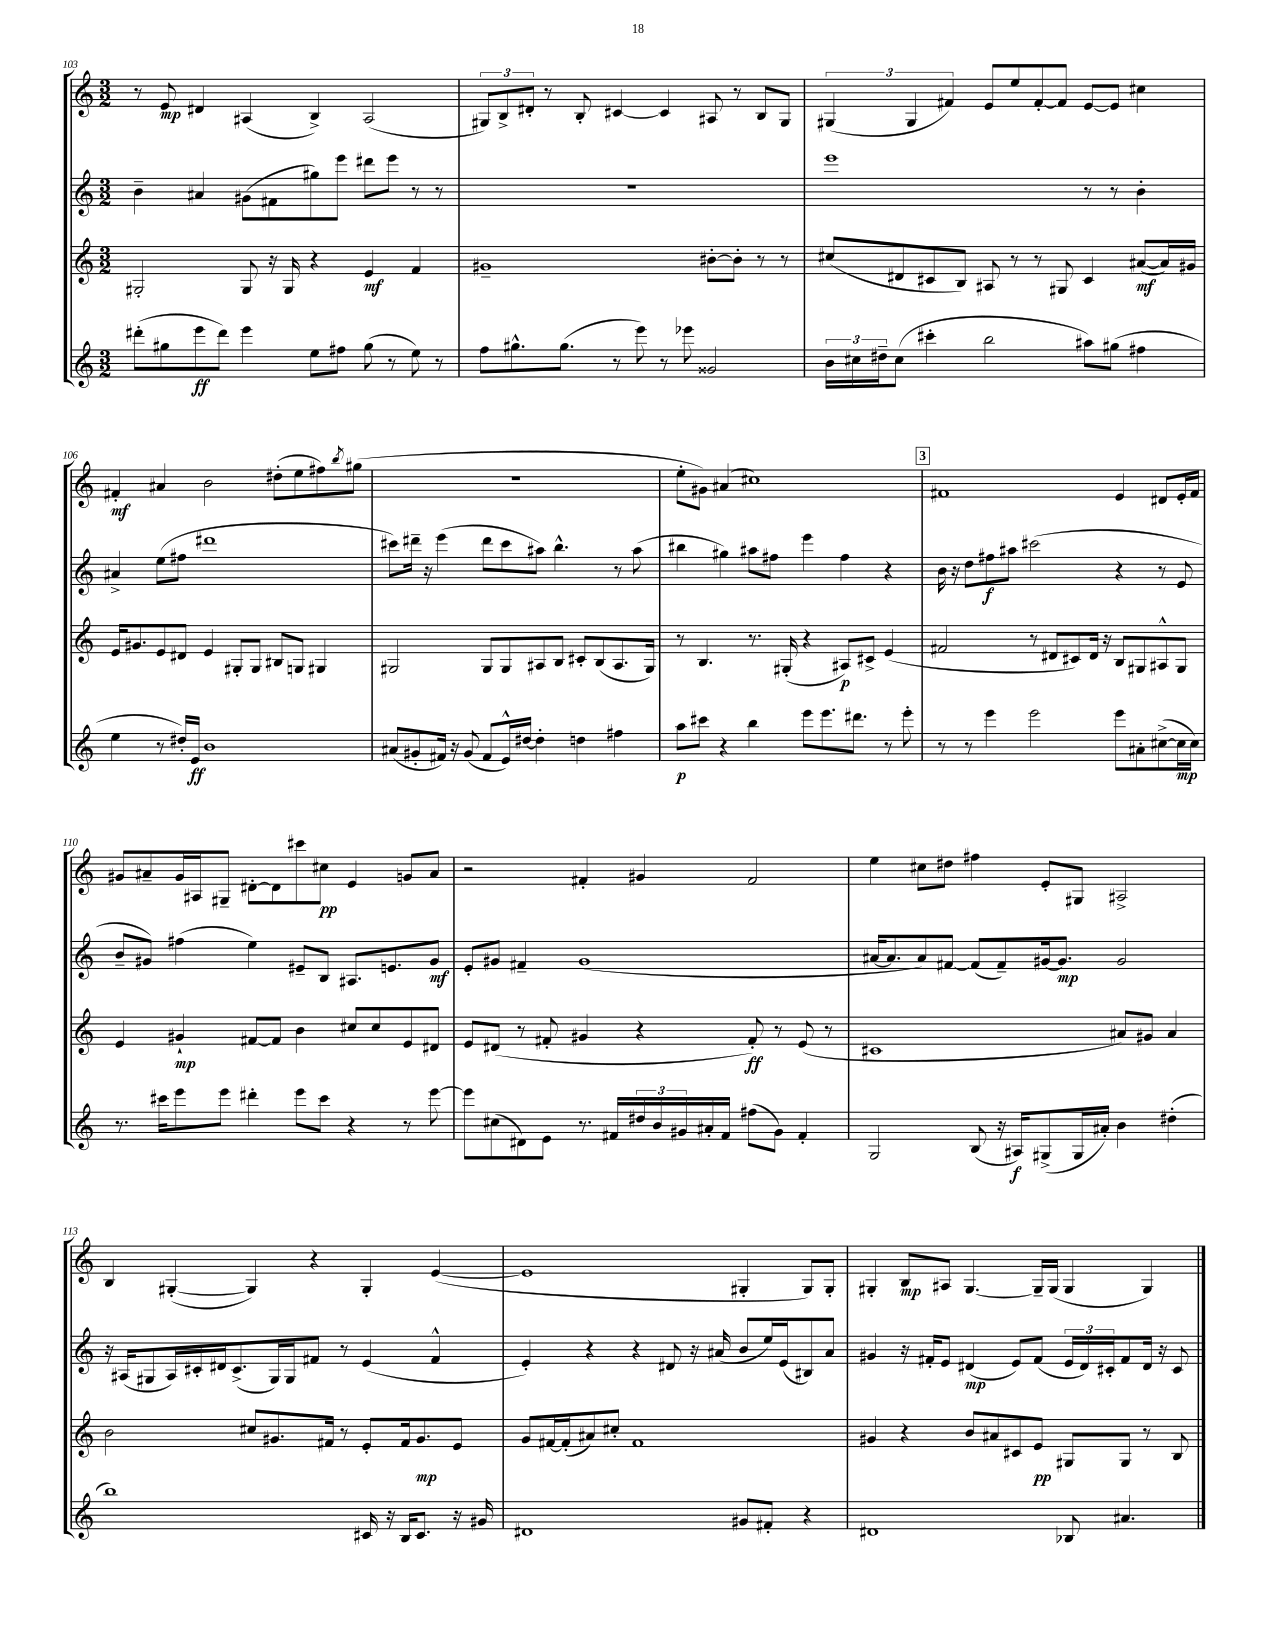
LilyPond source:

<<
\new StaffGroup <<
\new Staff = "s0" {
    \clef treble \key c \major \numericTimeSignature \time 3/2
    r8 e'8\mp dis'4 ais4( b4->) ais2( |
    \tuplet 3/2 { gis8) b8-> dis'8-. } r8 b8-. cis'4~ cis'4 ais8 r8 b8 gis8 |
    \tuplet 3/2 { gis4( gis4 fis'4) } e'8 e''8 fis'8~-. fis'8 e'8~ e'8 cis''4 |
    fis'4-.\mf ais'4 b'2 dis''8-.( e''8 fis''8) \acciaccatura { b''8 } gis''8( |
    R1. |
    e''8-. gis'8) ais'4( cis''1) |
    \mark \markup { \box "3" } fis'1 e'4 dis'8 e'16-. fis'16 |
    gis'8 ais'8-- gis'16 ais16 gis8-- dis'8~-. dis'8 cis'''8 cis''8\pp e'4 g'8 ais'8 |
    r2 fis'4-. gis'4 fis'2 |
    e''4 cis''8 dis''8 fis''4 e'8-. gis8 ais2-> |
    b4 gis4~-.( gis4) r4 gis4-. e'4~( |
    e'1 gis4-. gis8) gis8-. |
    gis4-. b8\mp ais8 gis4.~ gis16-- gis16( gis4 gis4) \bar "|." |
}
\new Staff = "s1" {
    \clef treble \key c \major \numericTimeSignature \time 3/2
    b'4-- ais'4 gis'8( fis'8 gis''8) e'''8 dis'''8 e'''8 r8 r8 |
    R1. |
    e'''1 r8 r8 b'4-. |
    ais'4-> e''8( fis''8 dis'''1 |
    cis'''8) dis'''16-- r16 e'''4( dis'''8 cis'''8 ais''8) b''4.-^ r8 ais''8( |
    bis''4 gis''4) ais''8 fis''8 e'''4 fis''4 r4 |
    \mark \markup { \box "3" } b'16 r16 d''8 fis''8\f ais''8 cis'''2( r4 r8 e'8 |
    b'8-- gis'8) fis''4( e''4) eis'8-- b8 ais8. e'8. gis'8\mf |
    e'8-. gis'8 fis'4-- gis'1( |
    ais'16~ ais'8. ais'8) fis'8~ fis'8( fis'8--) gis'16~ gis'8.\mp gis'2 |
    r16 ais16( gis8 ais16) cis'16-. dis'16 cis'8.->( gis16) gis16 fis'8 r8 e'4( fis'4-^ |
    e'4-.) r4 r4 dis'8 r16 ais'16( b'8 e''16) e'16( bis8) ais'8 |
    gis'4 r16 fis'16-. e'8 dis'4\mp( e'8) fis'8( \tuplet 3/2 { e'16 dis'16) cis'16-. } fis'8 dis'16 r16 cis'8 \bar "|." |
}
\new Staff = "s2" {
    \clef treble \key c \major \numericTimeSignature \time 3/2
    gis2-. gis8 r16 gis16 r4 e'4\mf f'4 |
    gis'1-- bis'8~-. bis'8-. r8 r8 |
    cis''8( dis'8 cis'8 b8) ais8 r8 r8 gis8 cis'4 ais'8~\mf( ais'16) gis'16 |
    e'16 gis'8. e'8 dis'8 e'4 gis8-. gis8 bis8 g8 gis4 |
    gis2 gis8 gis8 ais8 b8 cis'8-. b8( ais8. gis16) |
    r8 b4. r8. gis16-.( r4 ais8\p) cis'8-> e'4( |
    \mark \markup { \box "3" } fis'2 r8 dis'8 cis'8) dis'16 r16 b8 gis8 ais8-^ gis8 |
    e'4 gis'4-!\mp fis'8~ fis'8 b'4 cis''8 cis''8 e'8 dis'8 |
    e'8 dis'8( r8 fis'8-. gis'4 r4 fis'8-.\ff) r8 e'8( r8 |
    cis'1 ais'8) gis'8 ais'4 |
    b'2 cis''8 gis'8. fis'16 r8 e'8-. fis'16 gis'8.\mp e'8 |
    g'8 fis'16~ fis'16-.( ais'8) cis''8-. fis'1 |
    gis'4 r4 b'8 ais'8 cis'8 e'8\pp gis8 gis8 r8 b8 \bar "|." |
}
\new Staff = "s3" {
    \clef treble \key c \major \numericTimeSignature \time 3/2
    dis'''8-.( gis''8 e'''8\ff dis'''8) e'''4 e''8 fis''8 gis''8( r8 e''8) r8 |
    f''8 gis''8.-^ gis''8.( r8 e'''8) r8 ees'''8 gisis'2 |
    \tuplet 3/2 { b'16 cis''16 dis''16-- } cis''8( cis'''4-. b''2 ais''8) gis''8( fis''4 |
    e''4 r8 dis''16-.) e'16\ff b'1 |
    ais'8( gis'8-. fis'16) r16 gis'8( fis'8 e'16-^) dis''16~ dis''4-. d''4 fis''4 |
    a''8\p cis'''8 r4 b''4 e'''8 e'''8. dis'''8. r8 e'''8-. |
    \mark \markup { \box "3" } r8 r8 e'''4 e'''2 e'''8 ais'8-. cis''8~->( cis''16\mp cis''16) |
    r8. cis'''16 e'''8 e'''8 dis'''4-. e'''8 cis'''8 r4 r8 e'''8~ |
    e'''8 cis''8( dis'8) e'8 r8. fis'16 \tuplet 3/2 { dis''16 b'16 gis'16 } ais'16-. fis'16 fis''8( gis'8) fis'4-. |
    g2 b8( r16 ais16\f) gis8->( gis16 ais'16-.) b'4 dis''4-.( |
    b''1) cis'16 r16 b16 cis'8. r16 gis'16 |
    dis'1 gis'8 fis'8-. r4 |
    dis'1 bes8 ais'4. \bar "|." |
}
>>
>>
\layout { \context { \Score currentBarNumber = #103 } }
